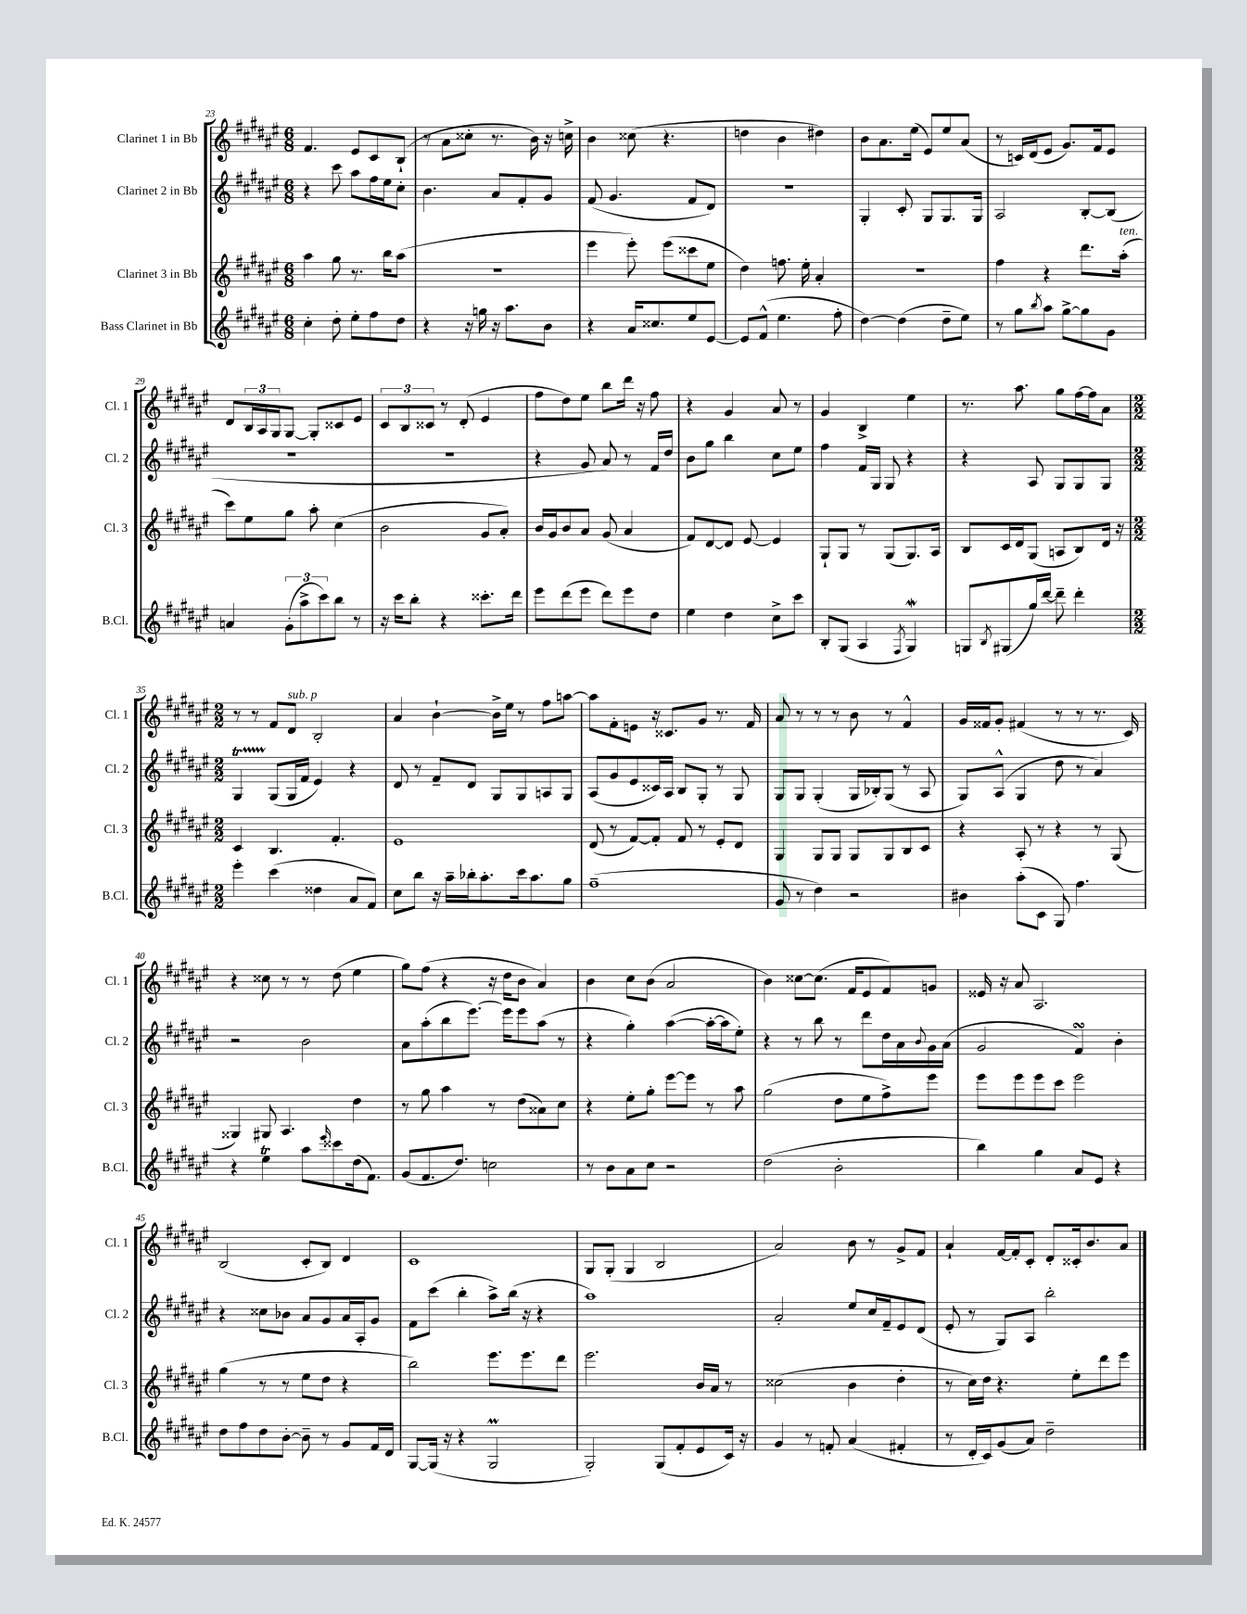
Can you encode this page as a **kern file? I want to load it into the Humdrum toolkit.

**kern	**kern	**kern	**kern
*part4	*part3	*part2	*part1
*staff4	*staff3	*staff2	*staff1
*I"Bass Clarinet in Bb	*I"Clarinet 3 in Bb	*I"Clarinet 2 in Bb	*I"Clarinet 1 in Bb
*I'B.Cl.	*I'Cl. 3	*I'Cl. 2	*I'Cl. 1
*clefG2	*clefG2	*clefG2	*clefG2
*k[f#c#g#d#a#e#]	*k[f#c#g#d#a#e#]	*k[f#c#g#d#a#e#]	*k[f#c#g#d#a#e#]
*M6/8	*M6/8	*M6/8	*M6/8
=23	=23	=23	=23
4cc#'\	4aa#\	4r	4.f#/
8dd#'\	8gg#\	8ccc#\	.
8ee#'\L	8.r	8aa#\L	8e#/L
8ff#\	.	16ff#\L	8c#/
.	16bb\KL	16ee#\J	.
8dd#\J	(8aa#\J	8cc#'\J	(8B`/J
=24	=24	=24	=24
4r	2.r	4.b\	8r
.	.	.	8a#\L
16r	.	.	8cc##X'\J
16ggn\	.	.	.
16r	.	8a#/L	8.r
8.aa#\L	.	.	.
.	.	8f#'/	.
.	.	.	16b\)
8b\J	.	8g#/J	16r
.	.	.	16ccn^\
=25	=25	=25	=25
4r	4eee#\	(8f#/	4b\
.	.	4.g#/	.
16a#/KL	8eee#'\)	.	(8cc##X\
8.cc##X/	.	.	.
.	(8eee#\L	.	4.r
8ee#/	8ccc##X\	8f#/L	.
[8e#/J	8ee#\J	8d#/J)	.
=26	=26	=26	=26
8e#/L]	4dd#\)	2.r	4ddn\
(8f#^^/J	.	.	.
4.ee#\	8.ffn\	.	4b\
.	16ee#'\	.	.
.	4a#'/	.	4dd#X\)
8ff#'\	.	.	.
=27	=27	=27	=27
[4dd#\)	2.r	4G#'/	8b\L
.	.	.	8.a#\
(4dd#\]	.	8c#'/	.
.	.	.	(16ee#\Jk
.	.	8G#/L	8e#/L)
8dd#~\L	.	8.G#/	8ee#/
8ee#\J)	.	.	(8a#/J
.	.	16G#/Jk	.
=28	=28	=28	=28
8r	4ff#\	2A#/	8r
8gg#\L	.	.	16cn/LL)
.	.	.	(16d#/J
8qbb/	.	.	.
8aa#\J	4r	.	8e#/J
[8gg#^\L	.	.	8.g#/L)
8gg#\]	8.ddd#\L	[8B'/L	.
.	.	.	16f#/k
8g#\J	.	(8B/J]	8e#/J
!	!LO:TX:a:i:t=ten.	!	!
.	(16aa#'\Jk	.	.
!!LO:LB:g=z
=29	=29	=29	=29
4an/	8ccc#\L)	2.r	8d#/L
.	8ee#\	.	24B/L
.	.	.	24A#/
.	.	.	24G#/J
(12g#'\L	8gg#\J	.	[8G#/J
12aa#^\	.	.	.
.	8aa#'\	.	8G#'/L]
12ccc#\)	.	.	.
8bb\J	(4cc#\	.	8c##X/
8r	.	.	8e#/J
=30	=30	=30	=30
16r	2b\	2.r	12c#/L
16ccc#\KL	.	.	.
.	.	.	12B/
8bb'\J	.	.	.
.	.	.	12c##X/J
4r	.	.	8r
.	.	.	(8d#'/
8.ccc##X'\L	8g#/L	.	4e#/
.	8a#'/J)	.	.
16ddd#\Jk	.	.	.
=31	=31	=31	=31
8eee#\L	16b/LL	4r	8ff#\L
.	16g#/J	.	.
(8ddd#\	8b/	.	8dd#\)
8eee#\J	8a#/J	8g#/	8ee#\J
8ddd#\L)	(8g#/	8a#/)	8bb\L
8eee#\	4a#/	8r	16ddd#\Jk
.	.	.	16r
8dd#\J	.	16f#/LL	8ff#\
.	.	16dd#/JJ	.
=32	=32	=32	=32
4ee#\	8f#/L)	8b\L	4r
.	[8d#/	8gg#\J	.
4dd#\	8d#/J]	4bb\	4g#/
.	[8e#/	.	.
8cc#^\L	4e#/]	8cc#\L	8a#/
8ccc#\J	.	8ee#\J	8r
=33	=33	=33	=33
8B'/L	8G#`/L	4ff#\	4g#/
(8G#/J	8G#/J	.	.
4A#/	8r	16f#/LL	4B^/
.	.	16G#/JJ	.
.	(8G#/L	8G#/	.
8qF#/	.	.	.
4G#W/)	8.G#/)	4r	4ee#\
.	16A#/Jk	.	.
=34	=34	=34	=34
8Gn/L	8B/L	4r	8.r
8qB/	.	.	.
(8G#X/	16c#/L	.	.
.	16d#/J	.	8.aa#\
16gg#/L)	(8G#/J	8A#/	.
[16ddd#/JJ	.	.	.
8ddd#~\]	8An/L	8G#/L	8gg#\L
4ddd#'\	8B/)	8G#/	[16ff#\L
.	.	.	16ff#\J]
.	16d#/Jk	8G#/J	8a#\J
.	16r	.	.
!!LO:LB:g=z
=35	=35	=35	=35
*M2/2	*M2/2	*M2/2	*M2/2
4eee#'\	4c#/	4G#T/	8r
.	.	.	8r
(4ccc#\	4.B/	(8G#/L	8f#/L
!	!	!	!LO:TX:a:i:t=sub. p
.	.	16G#/L	8d#/J
.	.	16f#/JJ	.
4dd##X\	.	4e#/)	2B'/
.	4.f#'/	.	.
8a#/L	.	4r	.
8f#/J)	.	.	.
=36	=36	=36	=36
8cc#\L	1e#	8d#/	4a#/
8bb\J	.	8r	.
16r	.	8f#~/L	[4b`\
16aa#~\LL	.	.	.
16bb-X'\J	.	8d#/J	.
8.aa#'\	.	.	.
.	.	8G#/L	16b^\LL]
.	.	.	16ee#\JJ
16ccc#\k	.	8G#/	8r
8.aa#\	.	.	.
.	.	8An/	8ff#\L
8gg#\J	.	8G#/J	[8aan\J
=37	=37	=37	=37
(1ff#~	(8d#/	(8A#/L	8aa\L]
.	8r	8g#/	8f#'\
.	[8f#/L)	8e#/	8en\J
.	8f#'/J]	16c##X/L)	16r
.	.	16A#/JJ	8.c##X/L
.	8f#/	8B/L	.
.	8r	8G#'/J	8g#/J
.	8e#'/L	8r	8.r
.	8d#/J	8G#/	.
.	.	.	16f#/
=38	=38	=38	=38
8g#/	4G#/	8G#/L	8a#/
8r	.	8G#/J	8r
4dd#\)	8G#/L	(4G#'/	8r
.	8G#/J	.	8r
2r	8G#/L	16G#/LL	8b\
.	.	16B-X'/J)	.
.	8G#/	(8G#/J	8r
.	8B/	8r	4f#^^/
.	8c#/J	8A#/	.
=39	=39	=39	=39
4b#X\	4r	8G#/L)	16g#/LL
.	.	.	16f##X/J
.	.	(8A#^^/J	8g#'/J
(8aa#'\L	8A#'/	4G#/	(4f#X/
8c#\J	8r	.	.
8G#/)	4r	8dd#\	8r
4.ff#\	.	8r	8r
.	8r	4a#/)	8.r
.	(8G#/	.	.
.	.	.	16c#/)
!!LO:LB:g=z
=40	=40	=40	=40
4r	4G##X/)	2r	4r
4ee#t\	8G#X/	.	8cc##X\
.	4.A#/	.	8r
8aa#\L	.	2b\	8r
16qqeee#/	.	.	.
8ccc##X\	.	.	(8dd#\
(16dd#\k	4dd#\	.	4ee#\
8.f#\J)	.	.	.
=41	=41	=41	=41
(8g#/L	8r	8a#\L	8gg#\L)
8.f#/	8gg#\	(8aa#'\	(8ff#\J
.	4aa#\	8bb\	4r
8.dd#/J)	.	.	.
.	.	[8.eee#\J)	.
2ccn\	8r	.	16r
.	.	16eee#\KL]	16dd#\KL
.	(8dd#\L	8eee#\	8b\J
.	8a##X\)	(8aa#\J	4a#/)
.	8cc#\J	8r	.
=42	=42	=42	=42
8r	4r	4r	4b\
8b\L	.	.	.
8a#\	8ee#'\L	4gg#'\)	8cc#\L
8cc#\J	8gg#'\J	.	(8b\J
2r	[8eee#\L	([4aa#\	2a#/
.	8eee#\J]	.	.
.	8r	16aa#'\LL_	.
.	.	16aa#\J]	.
.	8aa#\	8ee#'\J)	.
=43	=43	=43	=43
(2dd#\	(2gg#\	4r	4b\)
.	.	8r	[8cc##X\L
.	.	8bb\	(8.cc##\J]
2b'\	8dd#\L	8r	.
.	.	.	16f#/KL
.	8ee#\	8ddd#\L	8e#/
.	8ff#^\)	16dd#\L	8f#/)
.	.	16a#\	.
.	.	8qqb/	.
.	8eee#\J	16g#\	8gn/J
.	.	(16a#\JJ	.
=44	=44	=44	=44
4bb\)	8eee#\L	2g#/	16e##X/
.	.	.	16r
.	8eee#\	.	8a#/
4gg#\	8eee#\	.	2.A#/
.	8ccc#\J	.	.
8a#/L	2eee#\	4f#sSSs/)	.
8e#/J	.	.	.
4r	.	4b'\	.
!!LO:LB:g=z
=45	=45	=45	=45
8dd#\L	(4gg#\	4r	(2B/
8ff#\	.	.	.
8dd#\	8r	8cc##X\L	.
[8b'\J	8r	8b-X\J	.
8b~\]	8ee#\L	8a#/L	8c#'/L
8r	8dd#\J	8g#/	8B/J)
8g#/L	4r	16a#/L	4d#/
.	.	16A#'/J	.
16f#/L	.	8g#/J	.
16d#/JJ	.	.	.
=46	=46	=46	=46
[8G#/L	2bb\)	8f#\L	1c#
(16G#/Jk]	.	(8ccc#\J	.
16r	.	.	.
4r	.	4bb'\	.
2G#M/	8.eee#\L	8aa#^\L)	.
.	.	(16bb\Jk	.
.	8.eee#\	16r	.
.	.	4r	.
.	8ddd#\J	.	.
=47	=47	=47	=47
2G#'/)	2.eee#\	1aa#)	8G#/L
.	.	.	(8G#'/J
.	.	.	4G#/
(8G#/L	.	.	2B/
8f#'/	.	.	.
8e#/	16b/LL	.	.
.	16a#/JJ	.	.
16c#/Jk)	8r	.	.
16r	.	.	.
=48	=48	=48	=48
4g#/	(2cc##X\	2a#'/	2a#/)
8r	.	.	.
8fn'/	.	.	.
(4a#/	4b\	8ee#/L	8b\
.	.	16cc#/L	8r
.	.	16f#~/J	.
4f#X'/	4dd#'\	8e#/	8g#^/L
.	.	(8d#/J	8f#/J
=49	=49	=49	=49
8r	8r	8e#'/	4a#`/
16d#'/LL	16cc#\LL)	8r	.
16c#/J)	16dd#\JJ	.	.
(8g#/	4.r	8G#/L)	[16f#/LL
.	.	.	16f#'/J]
8a#/J)	.	8A#/J	8c#'/J
2dd#~\	.	2bb'\	8d#'/L
.	8ee#'\L	.	16c##X'/k
.	.	.	8.b/
.	8ddd#\	.	.
.	8eee#\J	.	8a#/J
==	==	==	==
*-	*-	*-	*-
